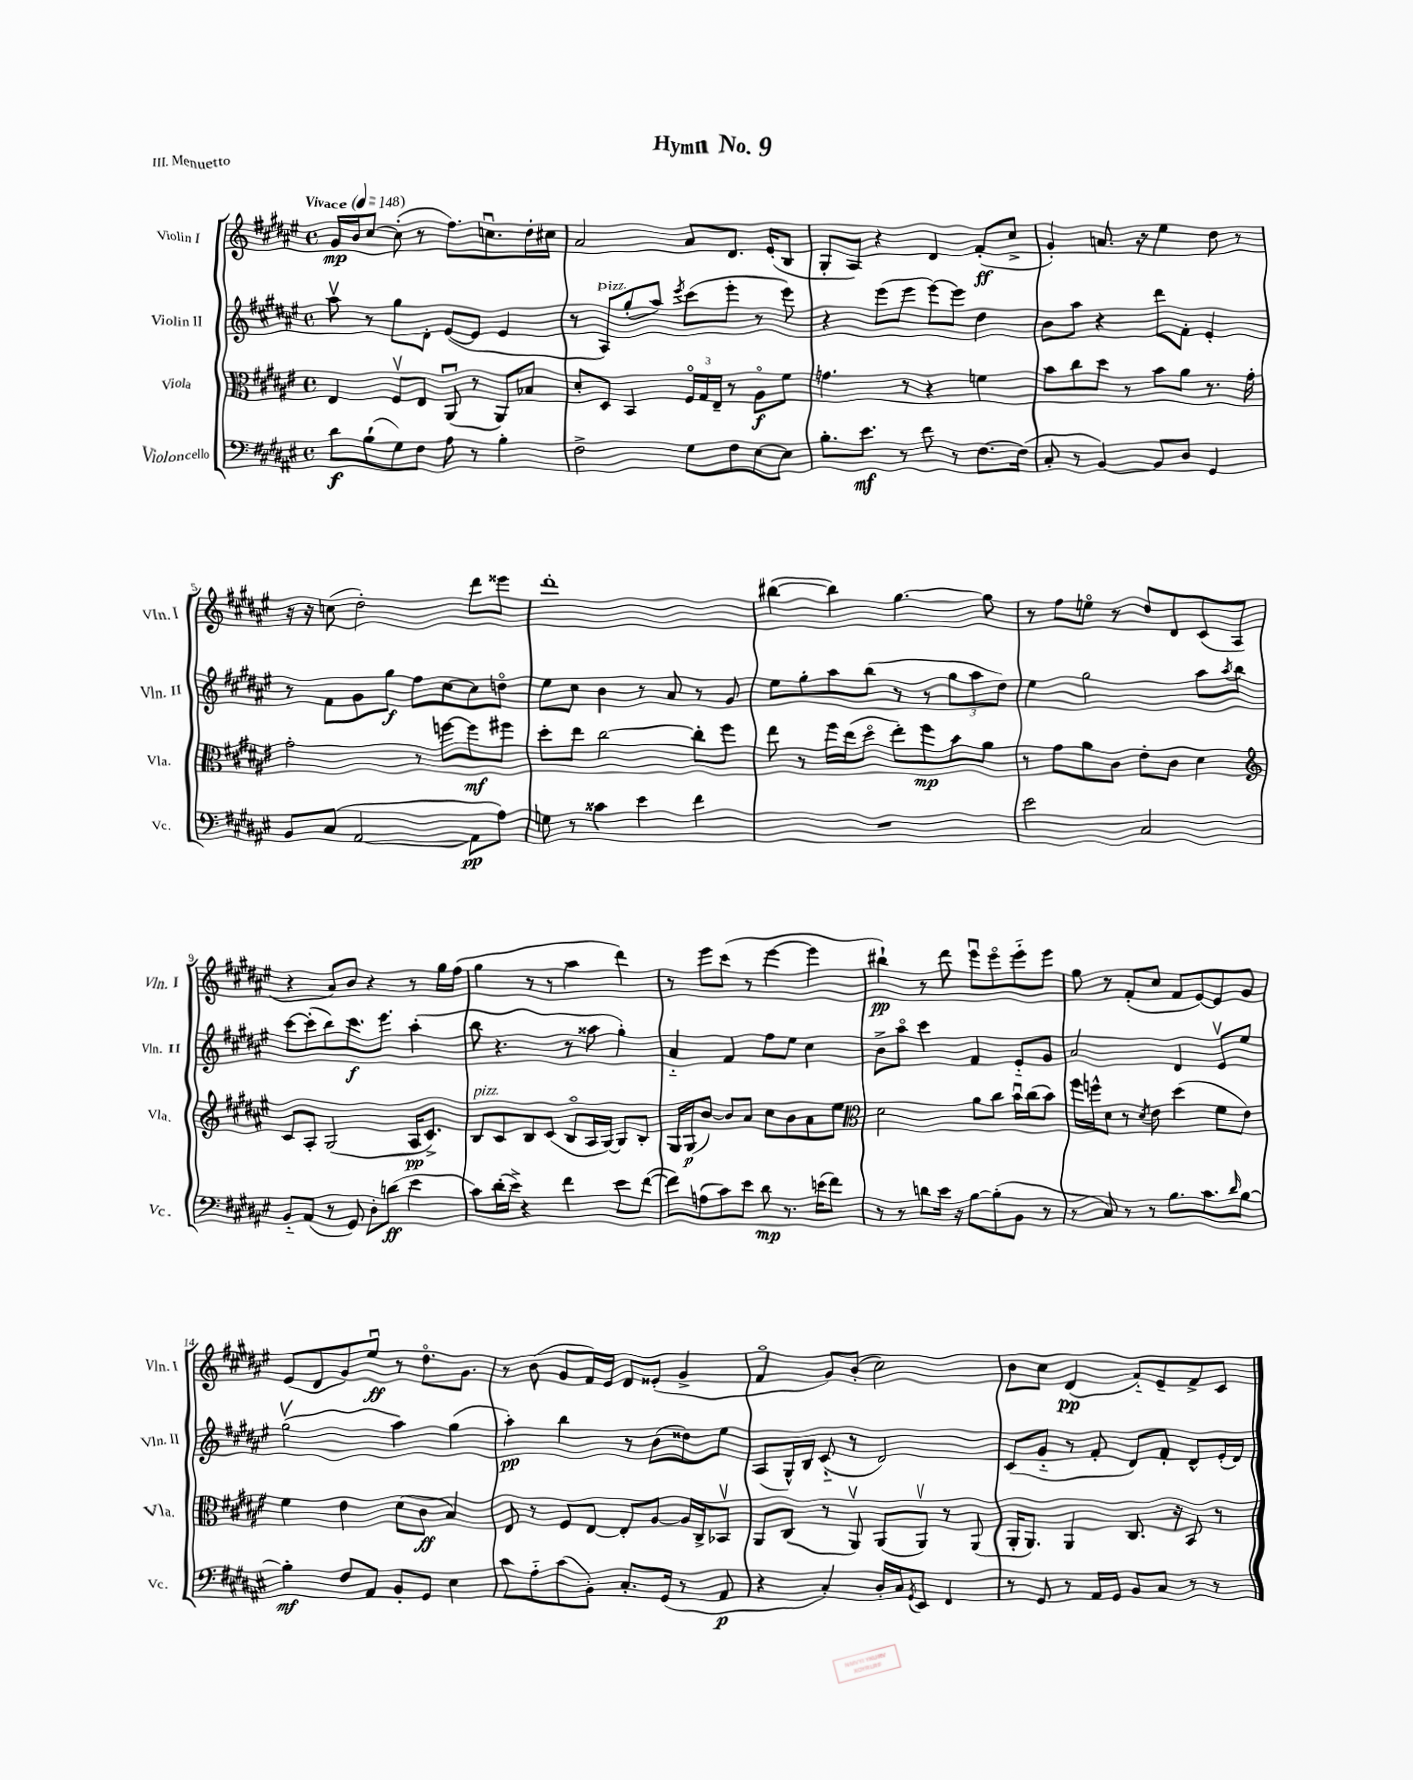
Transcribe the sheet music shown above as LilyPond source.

\header { title = "Hymn No. 9" piece = "III. Menuetto" }
<<
\new StaffGroup <<
\new Staff = "s0" \with { instrumentName = "Violin I" shortInstrumentName = "Vln. I" } {
    \clef treble \key fis \major \defaultTimeSignature \time 4/4 \tempo "Vivace" 4 = 148
    gis'16\mp b'16 cis''8~ cis''8-.( r8 fis''8.) c''8.\downbow dis''16-. cis''16 |
    ais'2 ais'8 dis'8. eis'16-.( b8 |
    gis8-. ais8) r4 dis'4 fis'8-.\ff( cis''8-> |
    gis'4-.) a'8. r16 eis''4 dis''8 r8 |
    r16 r16 c''8( dis''2-.) dis'''8 eisis'''8 |
    dis'''1-. |
    bis''4~( bis''4) gis''4.~ gis''8 |
    r8 fis''8 e''8\flageolet r8 dis''8 dis'8 cis'8( ais8 |
    r4 ais'8) b'8 r4 r8 gis''16 fis''16( |
    gis''4 r8 r8 ais''4 dis'''4) |
    r8 eis'''8 cis'''8( r8 eis'''4~ eis'''4 |
    bis''4-!\pp) r8 dis'''8 eis'''8\downbow eis'''8\flageolet eis'''8-_ eis'''8 |
    gis''8 r8 fis'8-.( cis''8 fis'8 eis'8~) eis'8 gis'8 |
    eis'8( dis'8 gis'8) eis''8\downbow\ff r8 dis''8.\flageolet gis'8. |
    r8 b'8( gis'8 fis'16) eis'16 dis'8 eisis'8-.( gis'4-> |
    fis'4\flageolet gis'8) b'8-.( cis''2) |
    b'8 cis''8 dis'4\pp( fis'8-_) eis'8-- fis'8-> cis'8 \bar "|." |
}
\new Staff = "s1" \with { instrumentName = "Violin II" shortInstrumentName = "Vln. II" } {
    \clef treble \key fis \major \defaultTimeSignature \time 4/4
    ais''8\upbow r8 gis''8 dis'8-. eis'8~( eis'8 eis'4 |
    r8 ais8^\markup { \italic "pizz." }) gis''8-.( ais''8) \acciaccatura { eis'''8 } cis'''8( eis'''8-. r8 eis'''8) |
    r4 eis'''8( eis'''8 eis'''8~) eis'''8 dis''4 |
    b'8 ais''8 r4 dis'''8 fis'8-. eis'4-. |
    r8 fis'8 gis'8 gis''8\f fis''8 cis''8~ cis''8 d''8\flageolet |
    eis''8 cis''8 b'4 r8 ais'8 r8 gis'8 |
    eis''8 gis''8-. ais''8 b''8( r8 r8 \tuplet 3/2 { gis''8 ais''8 dis''8) } |
    eis''4 gis''2 ais''8 \acciaccatura { ais''8 } b''8 |
    cis'''8~ cis'''8-.( b''8) cis'''8.\f eis'''8. ais''4-.( |
    b''8 r4. r8 aisis''8 gis''4-.) |
    ais'4-_ fis'4 fis''8 eis''8 cis''4 |
    b'8-> ais''8\flageolet cis'''4 fis'4 eis'8-_ gis'8 |
    ais'2 dis'4 eis'8\upbow eis''8 |
    gis''2\upbow( ais''4) gis''4( |
    ais''4-.\pp) b''4 r8 b'8( disis''8) eis''8 |
    ais8( gis16-^) b16 cis'8-_( r8 dis'2) |
    cis'8( gis'8-_ r8 fis'8-. dis'8) fis'8-. dis'8-^ eis'16-.( dis'16) \bar "|." |
}
\new Staff = "s2" \with { instrumentName = "Viola" shortInstrumentName = "Vla." } {
    \clef alto \key fis \major \defaultTimeSignature \time 4/4
    eis4 fis8\upbow eis8 ais,8\downbow( r8 ais,8) bes8 |
    dis'8-. dis8 b,4 \tuplet 3/2 { fis16\flageolet gis16 eis16-- } r8 ais8\flageolet\f fis'8 |
    g'4. r8 r4 f'4 |
    b'8 cis''8 dis''8 r8 b'8 ais'8 r8. gis'16-. |
    gis'2-. r8 f''8~ f''8\mf fis''8 |
    dis''8-. eis''8 cis''2~ cis''8-. fis''8 |
    eis''8 r8 fis''16 eis''16( dis''8\flageolet eis''8-.) fis''8\mp b'8 ais'8 |
    r8 gis'8 ais'8 cis'8 eis'8-. cis'8 dis'4 |
    \clef treble cis'8 ais8-. gis2( ais16\pp cis'8.->) |
    b8^\markup { \italic "pizz." } cis'8 b8 cis'8( b8\flageolet ais16 gis16~) gis8 b8-. |
    gis16 gis16\p( b'8~) b'8 ais'8 cis''8 b'8 ais'8 eis''8 |
    \clef alto dis'2 ais'8 cis''8 b'16\downbow cis''16( b'8) |
    fis''16 f''16-^ dis'8 r8 \acciaccatura { dis'8 } eis'8 dis''4( fis'8 eis'8) |
    fis'4 eis'4 dis'8( cis'8\ff b4) |
    eis8 r8 fis8 eis8~ eis8-. ais8~ ais16 cis16-> bes,8\upbow |
    ais,8 cis8( r8 ais,8\upbow) ais,8( ais,8\upbow) r8 ais,8( |
    ais,16-. ais,8.) ais,4 cis8. r16 b,8 r8 \bar "|." |
}
\new Staff = "s3" \with { instrumentName = "Violoncello" shortInstrumentName = "Vc." } {
    \clef bass \key fis \major \defaultTimeSignature \time 4/4
    dis'8\f b8-!( gis8) fis8 ais8 r8 b4-. |
    fis2-> gis8 fis8 eis8~ eis8 |
    b8.-. eis'8.\mf r8 fis'8 r8 fis8.~ fis16( |
    cis8-. r8 b,4~) b,8 dis8 gis,4 |
    b,8 cis8( ais,2~ ais,8\pp ais8) |
    g8 r8 cisis'4 eis'4 fis'4 |
    R1 |
    eis'2 cis2 |
    b,8-_ ais,8( r8 gis,8) dis8-. d'8\ff( eis'4 |
    cis'8) dis'16-.( eis'16->) r4 fis'4 eis'8 fis'8~( |
    fis'8) a8( cis'8) eis'8 dis'8\mp r8. e'16( fis'8) |
    r8 r8 d'8 eis'16 r16 b8~ b8-.( b,8 r8 |
    r8 cis8) r8 r8 b8. cis'8. \grace { dis'16 } b8~ |
    b4-.\mf fis8 ais,8 b,8-. gis,8 eis4 |
    cis'8 ais8-_ cis'8( b,8-.) cis8.-. gis,16( r8 ais,8\p |
    r4 cis4-.) dis16-. cis16 \acciaccatura { gis,8 } eis,8 fis,4 |
    r8 gis,8 r8 ais,16 gis,16 b,8 cis8 r8 r8 \bar "|." |
}
>>
>>
